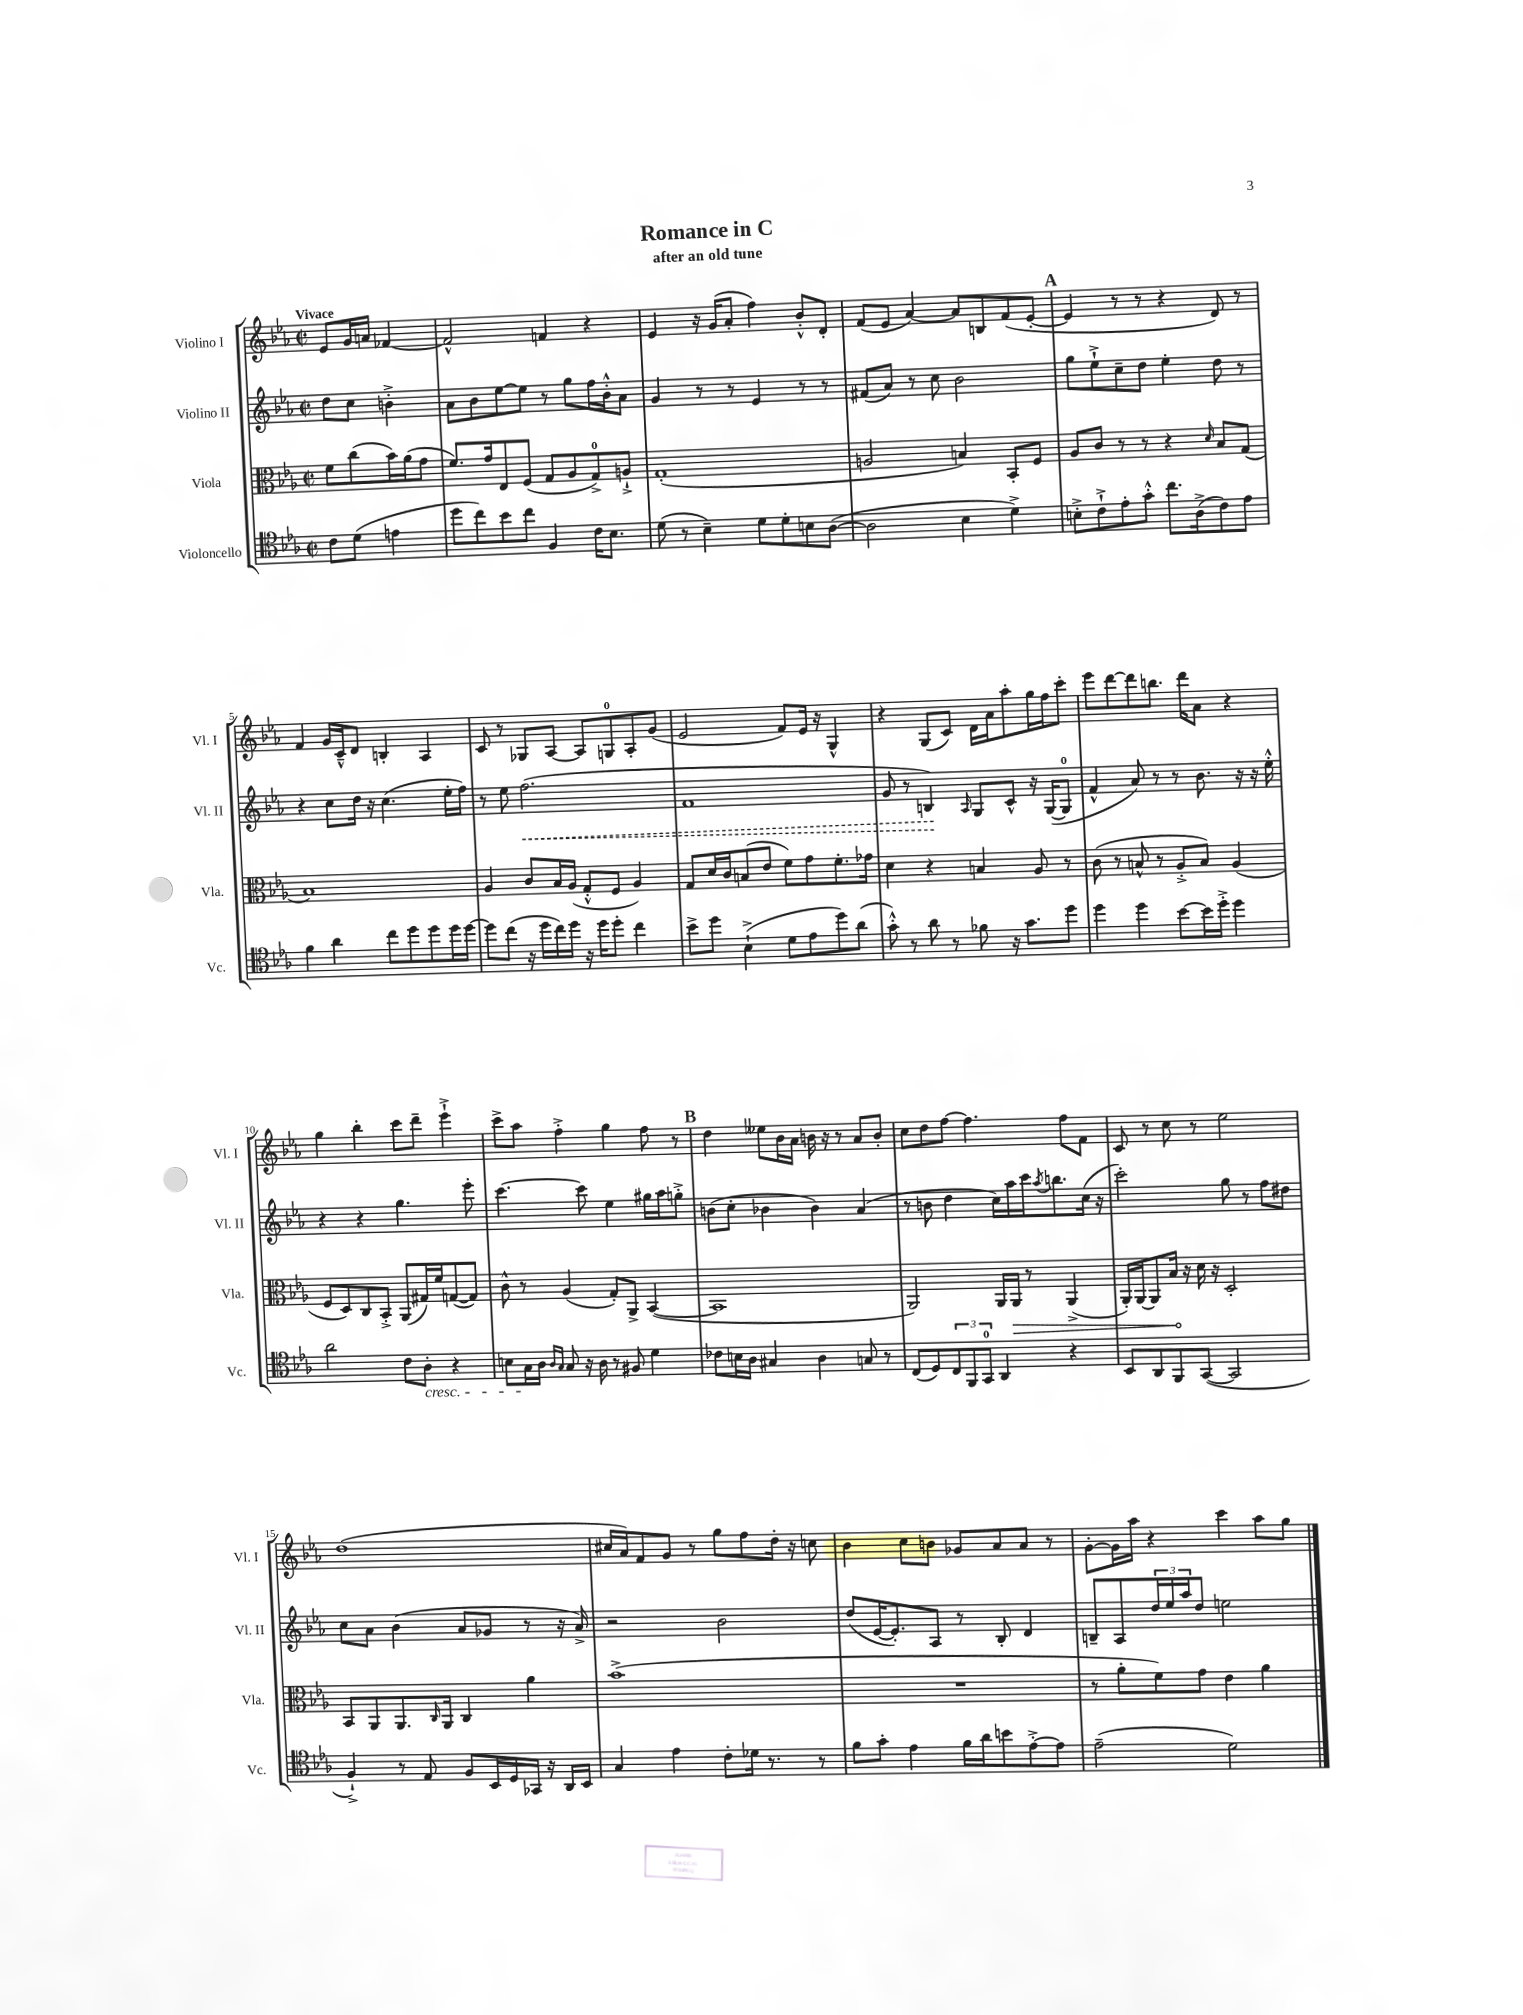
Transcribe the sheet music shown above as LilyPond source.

\header { title = "Romance in C" subtitle = "after an old tune" }
<<
\new StaffGroup <<
\new Staff = "s0" \with { instrumentName = "Violino I" shortInstrumentName = "Vl. I" } {
    \clef treble \key ees \major \defaultTimeSignature \time 2/2 \partial 2 \tempo "Vivace"
    ees'8 g'16 a'16 fes'4~ |
    fes'2-^ f'4 r4 |
    ees'4 r16 g'16( aes'8-. f''4) bes'8-.-^ d'8-. |
    f'8( ees'8 aes'4~) aes'8 b8 f'8( ees'8~-. |
    \mark \markup { \bold "A" } ees'4 r8 r8 r4 d'8) r8 |
    f'4 g'16 c'16---^ d'8 b4-. aes4 |
    c'8 r8 ges8 aes8~ aes8 g8-0 aes8-. g'8( |
    ees'2 f'8) ees'16 r16 g4-^ |
    r4 g8( c'8) d'16 aes'16 aes''8-. g''16 f''16 c'''8-. |
    ees'''8 d'''8~ d'''8 b''8. d'''16 aes'8 r4 |
    g''4 bes''4-. c'''8 d'''8-- ees'''4-!-> |
    c'''8-> aes''8 f''4-.-> g''4 f''8 r8 |
    \mark \markup { \bold "B" } d''4 eeses''8 bes'16 aes'16 b'16 r16 r8 aes'8 b'8-. |
    c''8 d''8 f''8~ f''4. f''8 f'8 |
    c'8 r8 c''8 r8 ees''2 |
    d''1( |
    cis''16 aes'16) f'8 g'8 r8 g''8 f''8 d''16-. r16 c''8 |
    bes'4 c''8 b'8 ges'8 aes'8 aes'8 r8 |
    g'8~-. g'16 aes''16 r4 c'''4 aes''8 g''8 \bar "|." |
}
\new Staff = "s1" \with { instrumentName = "Violino II" shortInstrumentName = "Vl. II" } {
    \clef treble \key ees \major \defaultTimeSignature \time 2/2 \partial 2
    d''8 c''8 b'4-.-> |
    aes'8 bes'8 ees''8~ ees''8 r8 g''8 f''16 bes'16-.-^ aes'8 |
    g'4 r8 r8 ees'4 r8 r8 |
    fis'8( aes'8) r8 c''8 bes'2 |
    \mark \markup { \bold "A" } g''8 ees''8-!-> c''8-- d''8 ees''4-. d''8 r8 |
    r4 c''8 d''16 r16 c''4.( ees''16-. f''16) |
    r8 ees''8 \once \override Hairpin.style = #'dashed-line f''2.\<( |
    f'1 |
    g'8 r8 b4\!) \grace { aes16 } g8 c'8-^ r16 g16~( g8-0 |
    f'4-^ aes'8) r8 r8 bes'8. r16 r16 ees''16-.-^ |
    r4 r4 g''4. ees'''8-. |
    c'''4.~ c'''8 ees''4 gis''16 aes''16 g''8-.-> |
    \mark \markup { \bold "B" } b'8( c''8-. bes'4 bes'4) aes'4( |
    r8 b'8 d''4 c''16) aes''16 c'''16 \acciaccatura { aes''8 } b''8. c''16( r16 |
    c'''2-.) g''8 r8 f''8 dis''8 |
    c''8 aes'8 bes'4( aes'8 ges'8 r8 r16 aes'16->) |
    r2 bes'2 |
    d''8( ees'16~ ees'8.-.) aes8 r8 bes8-. d'4 |
    b8-- aes8 \tuplet 3/2 { d''16 ees''16 aes''16 } d''8 e''2 \bar "|." |
}
\new Staff = "s2" \with { instrumentName = "Viola" shortInstrumentName = "Vla." } {
    \clef alto \key ees \major \defaultTimeSignature \time 2/2 \partial 2
    f'8 c''8( bes'16) aes'16( g'8 |
    f'8.) g'16 ees8 f8( g8 aes8 g8-0->) a8-!-> |
    g1-.( |
    a2 b4) bes,8-. f8 |
    \mark \markup { \bold "A" } aes8 c'8 r8 r8 r4 \grace { d'16 } bes8 g8( |
    bes1) |
    aes4 c'8 bes16 aes16( g8-.-^ f8 aes4) |
    g8 d'16 c'16 b8( ees'8 f'8) g'8 f'8.-. ges'16 |
    d'4 r4 b4 aes8 r8 |
    c'8( r8 b8-^ r8 aes8-.-> b8) aes4( |
    f8 d8) c8 bes,8-.-> aes,8( gis16) f'16 g8~( g8) |
    c'8-^ r8 aes4( g8-.) aes,8-> bes,4~( |
    \mark \markup { \bold "B" } bes,1 |
    aes,2) aes,16 \once \override Hairpin.circled-tip = ##t aes,16\> r8 aes,4->( |
    aes,16-.) aes,16~ aes,8 bes16\! r16 d'16 r16 d2-. |
    bes,8 aes,8 aes,8. \grace { c16 } aes,16 c4 aes'4 |
    bes'1->( |
    R1 |
    r8 aes'8-. f'8) g'8 ees'4 aes'4 \bar "|." |
}
\new Staff = "s3" \with { instrumentName = "Violoncello" shortInstrumentName = "Vc." } {
    \clef tenor \key ees \major \defaultTimeSignature \time 2/2 \partial 2
    c'8 d'8( e'4 |
    d''8 c''8) bes'8 c''8 f4 c'16 bes8. |
    d'8( r8 bes4--) d'8 d'8-. b8 aes8~( |
    aes2 bes4 d'4->) |
    \mark \markup { \bold "A" } b8-.-> c'8-!-> ees'8-. g'8-.-^ c''8. aes16->( c'8) ees'8 |
    f'4 aes'4 c''8 d''8 d''8 d''16 d''16~ |
    d''8 c''8( r16 d''16 c''16) d''16 r16 d''16 d''8-. c''4 |
    bes'8-> d''8 bes4-!->( d'8 ees'8 d''8) aes'8( |
    g'8-.-^) r8 aes'8 r8 fes'8 r16 g'8. d''8 |
    d''4 d''4 bes'8~ bes'16 d''16-.-> d''4 |
    aes'2 c'8 aes8-.\cresc r4 |
    b8 g16\! aes16 \grace { aes16 g16 } g8 r16 aes16 r8 fis8 d'4 |
    \mark \markup { \bold "B" } ces'8 b16 aes16 gis4 aes4 g8 r8 |
    c8( d8) \tuplet 3/2 { c8 f,8 g,8-0 } aes,4 r4 |
    bes,8 aes,8 f,8 g,8~( g,2 |
    f4-!->) r8 ees8 f8 bes,16 d16 ges,16 r16 aes,16 bes,16 |
    g4 ees'4 c'8-. des'16 r8. r8 |
    f'8 g'8-. ees'4 f'16 aes'16 b'8 ees'8~-.-> ees'8 |
    ees'2--( d'2) \bar "|." |
}
>>
>>
